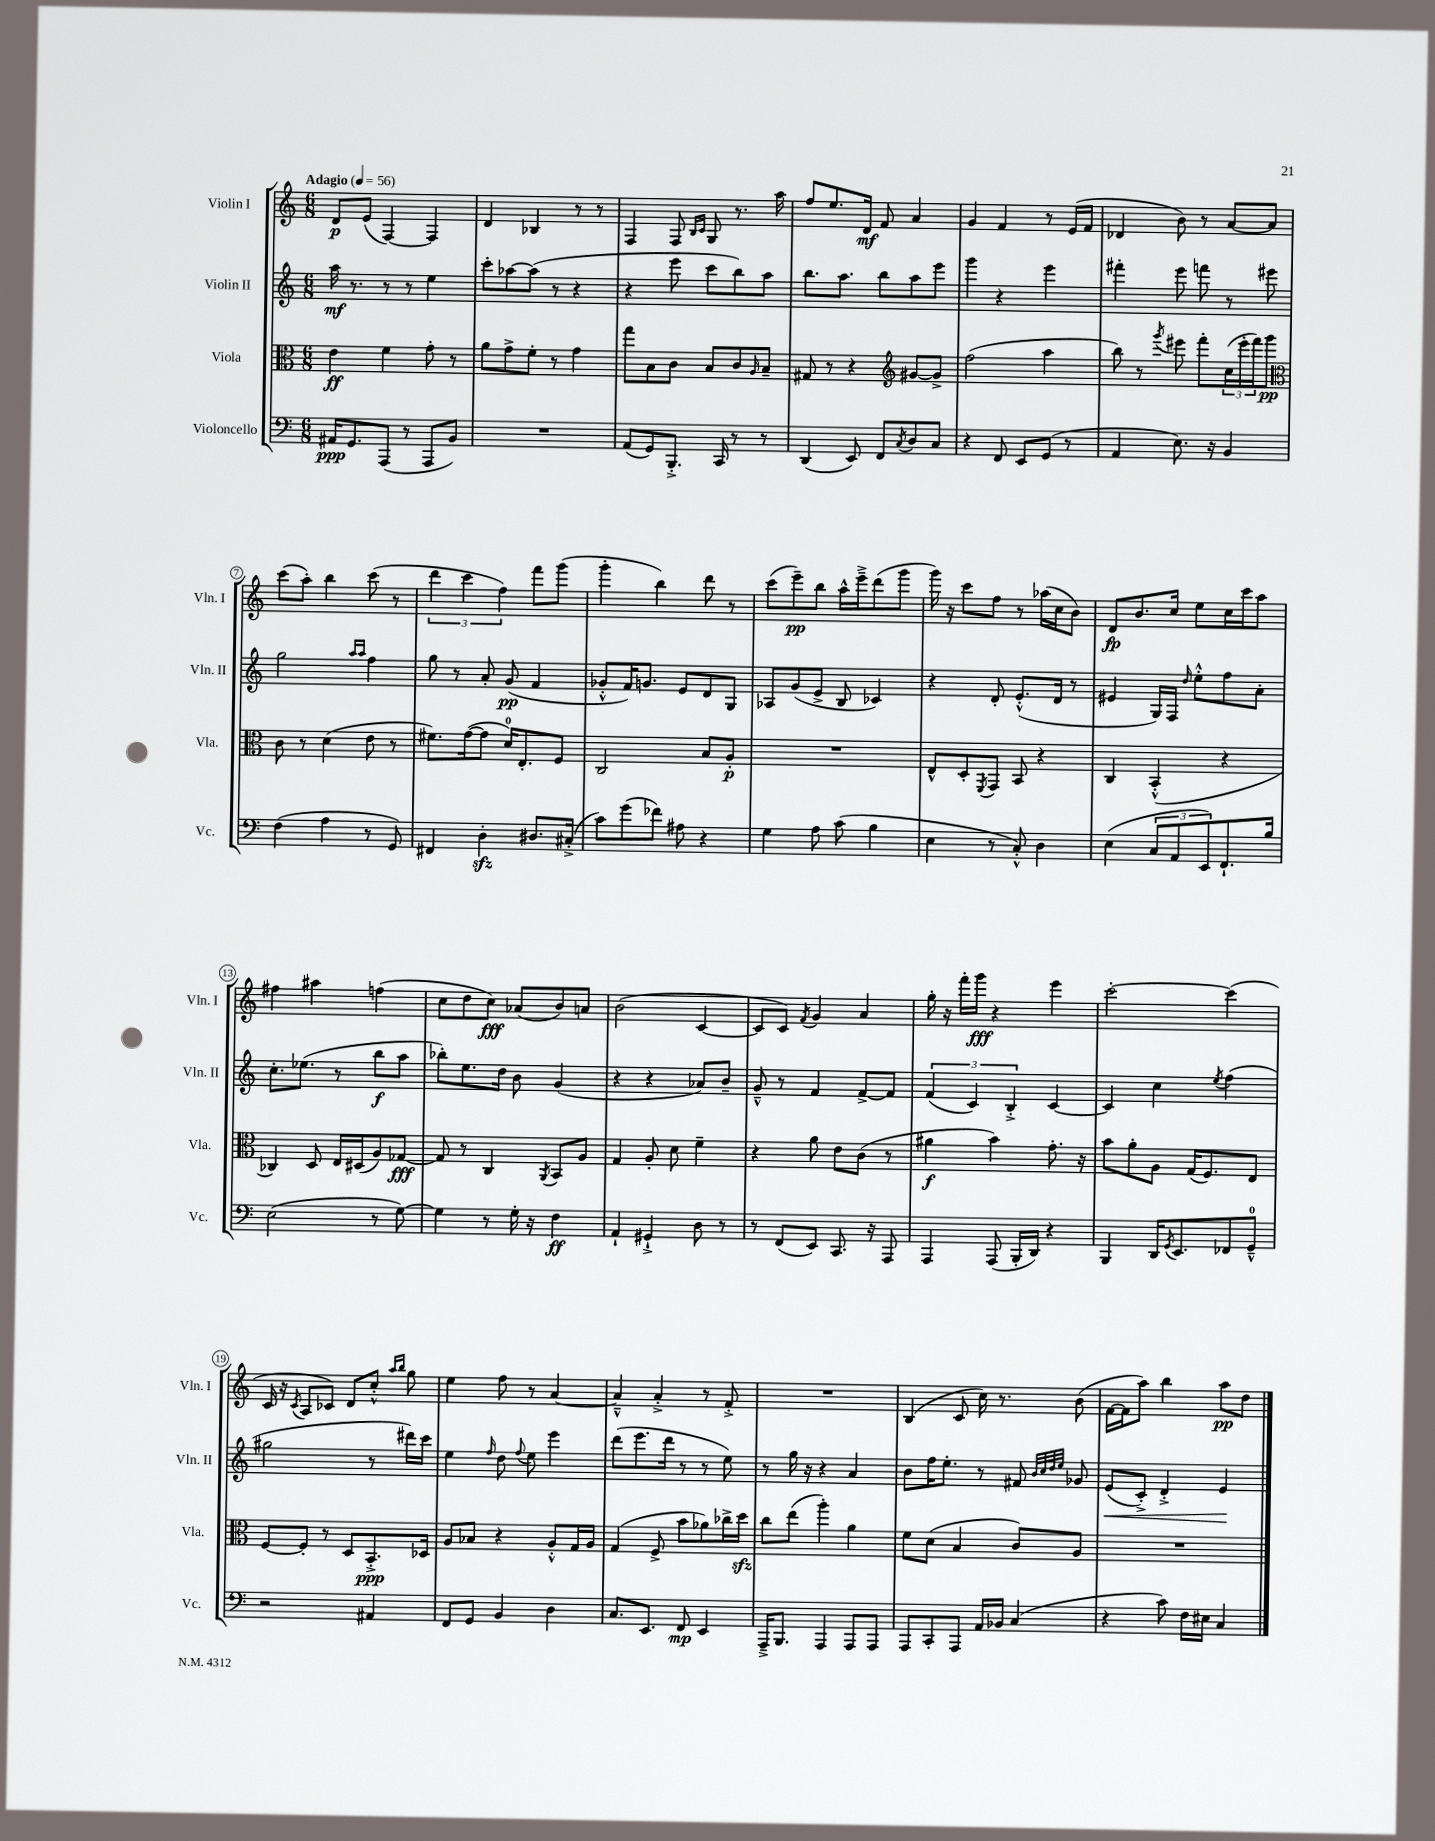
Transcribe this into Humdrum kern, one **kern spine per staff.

**kern	**kern	**kern	**kern
*staff4	*staff3	*staff2	*staff1
*clefF4	*clefC3	*clefG2	*clefG2
*k[]	*k[]	*k[]	*k[]
*M6/8	*M6/8	*M6/8	*M6/8
*MM56	*MM56	*MM56	*MM56
16AA#/LK	4e\	16aa\	8d/L
8.GG/	.	8.r	.
.	.	.	(8e/J
(8AAA/J	4f\	8r	[4F/)
8r	.	8r	.
8AAA/L	8g'\	4ee\	4F/]
8BB/J)	8r	.	.
=	=	=	=
2.r	8a\L	8ccc'\L	4d/
.	8g^\	[8aa-\	.
.	8f'\J	(8aa-\]J	4B-/
.	8r	8r	.
.	4g\	4r	8r
.	.	.	8r
=	=	=	=
(8AA/L	8gg\L	4r	4F/
8GG/)	8B\	.	.
8.BBB'^/J	8c\J	8eee\	8F/
.	.	.	16qqB/LL
.	.	.	16qqc/JJ
.	8B/L	8ccc\L	8G/
16CC/	.	.	.
8r	8c/	8bb\)	8.r
.	16qqA/	.	.
8r	8B~/J	8aa\J	.
.	.	.	16aa\
=	=	=	=
(4DD/	8G#/	8.bb\L	8ff/L
.	8r	.	8.ee/
.	.	8.aa\J	.
8EE/)	4r	.	.
.	.	.	16d/Jk
8FF/L	.	8bb\L	8f/
*	*clefG2	*	*
8qC/	.	.	.
8D/	[8g#/L	8aa\	4a/
8C/J	8g#^/]J	8eee\J	.
=	=	=	=
4r	(2ff\	4ggg\	4g/
8FF/	.	4r	4f/
8EE/L	.	.	.
(8GG/J	4aa\	4eee\	8r
8r	.	.	(16e/LL
.	.	.	16f/JJ
=	=	=	=
4AA/	8bb\)	4fff#'\	4d-/
.	8r	.	.
.	8qggg/	.	.
8.E\)	8eee#\	8eee\	8b\)
.	8fff'\L	8fff\	8r
16r	.	.	.
4BB/	(24cc\L	8r	[8a/L
.	24eee#'\	.	.
.	24fff\J)	.	.
.	8ggg\J	8eee#\	8a/]J
=	=	=	=
*	*clefC3	*	*
(4F\	8c\	2gg\	(8ccc\L
.	8r	.	8aa'\J)
4A\	(4d\	.	4bb\
.	.	16qqaa/LL	.
.	.	16qqaa/JJ	.
8r	8e\	4ff\	(8ccc\
8GG/)	8r	.	8r
=	=	=	=
4FF#/	8.f#\L)	8gg\	6ddd\
.	.	8r	.
.	.	.	6ccc\
.	([16g\k	.	.
4D'\	8g\]J	8a'/	.
.	.	.	6ff\)
.	16d/LK)	(8g/	.
.	8.E'/	.	.
8.D#/L	.	4f/	8fff\L
.	8F/J	.	(8ggg\J
(16C#'^/Jk	.	.	.
=	=	=	=
8c\L)	2C/	8g-'^^/L	4ggg'\
(8g\	.	16f/K)	.
.	.	8.g/J	.
8f-\J)	.	.	4bb\)
8A#\	.	8e/L	.
4r	8B/L	8d/	8ddd\
.	8A'/J	8G/J	8r
=	=	=	=
4G\	2.r	8A-/L	(8ccc\L
.	.	(8g/	8eee~\)
8A\	.	8e^/J	8bb\J
(8c\	.	8B/	16aa^^\LL
.	.	.	16eee~^\J
4B\	.	4c-/)	(8ddd\
.	.	.	8ggg\J
=	=	=	=
4E\	8E^^/L	4r	16ggg\)
.	.	.	16r
.	8D'/	.	8ccc\L
.	8qFF/	.	.
8r	8GG/J	8d'/	8ff\J
8C'^^/)	8BB/	(8.e'^^/L	8r
4D\	4r	.	(16aa-\LL
.	.	16d/Jk	16cc\J
.	.	8r	8b\J)
=	=	=	=
(4E\	4C/	4e#/	8d/L
.	.	.	8.b/
12C/L	(4BB'^^/	16G/LL)	.
.	.	16F/JJ	16cc/Jk
12AA/	.	.	.
.	.	16qqdd/	.
.	.	8ee'^^\L	8ee\L
12EE/)	.	.	.
8.FF`/	4r	8ff\	16cc\L
.	.	.	16ccc\J
.	.	8a'\J	8aa\J
16B/Jk	.	.	.
=	=	=	=
(2E\	4C-/)	8.cc'\L	4ff#\
.	.	(8.ee-\J	.
.	8D/	.	4aa#\
.	16E/LL	8r	.
.	(16D#/J	.	.
8r	8A/)	8bb\L	(4ff\
[8G\)	[8G-/J	8aa\J	.
=	=	=	=
4G\]	8G-/]	8bb-'\L)	8cc\L
.	8r	8.ee\	8dd\
8r	4C/	.	8cc\J)
.	.	16dd\Jk	.
16G'\	.	8b\	(8a-/L
16r	.	.	.
.	8qAA/	.	.
4F\	8BB/L	(4g/	8b/)
.	8A/J	.	8a/J
=	=	=	=
4AA`/	4G/	4r	(2b\
4GG#`^/	8A'/	4r	.
.	8d\	.	.
8D\	4f~\	8a-/L)	[4c/
8r	.	8b~/J	.
=	=	=	=
8r	4r	8g~^^/	8c/]L
(8FF/L	.	8r	8c/J)
.	.	.	8qf/
8EE/J)	8a\	4f/	4g/
8.CC/	8e\L	.	.
.	(8c\J	[8f^/L	4a/
16r	.	.	.
8AAA/	8r	8f/]J	.
=	=	=	=
4AAA/	4a#\	(6f/	16gg'\
.	.	.	16r
.	.	.	16fff'\LL
.	.	6c/)	.
.	.	.	16ggg\JJ
(8AAA/	4b\)	.	4r
.	.	6B'^/	.
16BBB'/LL	.	.	.
16DD/JJ)	.	.	.
4r	8.g'\	[4c/	4eee\
.	16r	.	.
=	=	=	=
4BBB/	8b\L	4c/]	[2ccc'\
.	8a'\	.	.
16DD/LK	8A\J	4cc\	.
8qGG/	.	.	.
8.EE/	.	.	.
.	(16G/LK	.	.
.	8.F/)	.	.
.	.	8qee/	.
8FF-/	.	(4ff\	(4ccc\]
8GG~^^/J	8E/J	.	.
=	=	=	=
2r	[8F/L	2gg#\	16c/
.	.	.	16r
.	.	.	8qc/
.	8F'/]J	.	8A/L
.	8r	.	8c-/J)
.	8D/L	.	8d/L
4AA#/	8.BB'^/	8r	8cc'^^/J
.	.	.	16qqaa/LL
.	.	.	16qqbb/JJ
.	.	16ddd#\LL)	8gg\
.	16D-/Jk	16ccc\JJ	.
=	=	=	=
8FF/L	8A/L	4ee\	4ee\
8GG/J	8B-/J	.	.
.	.	16qqff/	.
4BB/	4r	8dd\	8ff\
.	.	8qqff/	.
.	.	8ee\	8r
4D\	8A'^^/L	4eee\	[4a/
.	16G/L	.	.
.	16A/JJ	.	.
=	=	=	=
8.C/L	(4G/	(8ddd\L	4a~^^/]
.	.	8.eee\	.
8.EE/J	.	.	.
.	8F^/	.	4a'^/
.	.	16ddd\Jk	.
8FF/	8b\L	8r	.
4EE/	8a-\)	8r	8r
.	16cc-^\L	8ee\)	8f'^/
.	16dd\JJ	.	.
=	=	=	=
16AAA~^/LK	8cc\L	8r	2.r
8.BBB/J	.	.	.
.	(8ee\J	16gg\	.
.	.	16r	.
4AAA/	4aa'\)	4r	.
8AAA/L	4a\	4a/	.
8AAA/J	.	.	.
=	=	=	=
8AAA/L	8f\L	8b\L	(4B/
8CC'/	(8d\J	16ff\K	.
.	.	8.ee'\J	.
8AAA/J	4B/	.	8c/
16AA/LL	.	8r	16cc\)
16BB-/JJ	.	.	8.r
(4C/	8c/L)	8f#/	.
.	.	32qqb/LLL	.
.	.	32qqcc/	.
.	.	32qqdd/	.
.	.	32qqee/JJJ	.
.	8A/J	8g-/	(8b\
=	=	=	=
4r	2.r	(8e/L	[16f\LL
.	.	.	16f\]J
.	.	8c'^/J)	8aa\J)
8c\)	.	4d'^/	4bb\
16F\LL	.	.	.
16E#\JJ	.	.	.
4C/	.	4e/	8aa\L
.	.	.	8dd\J
==	==	==	==
*-	*-	*-	*-
